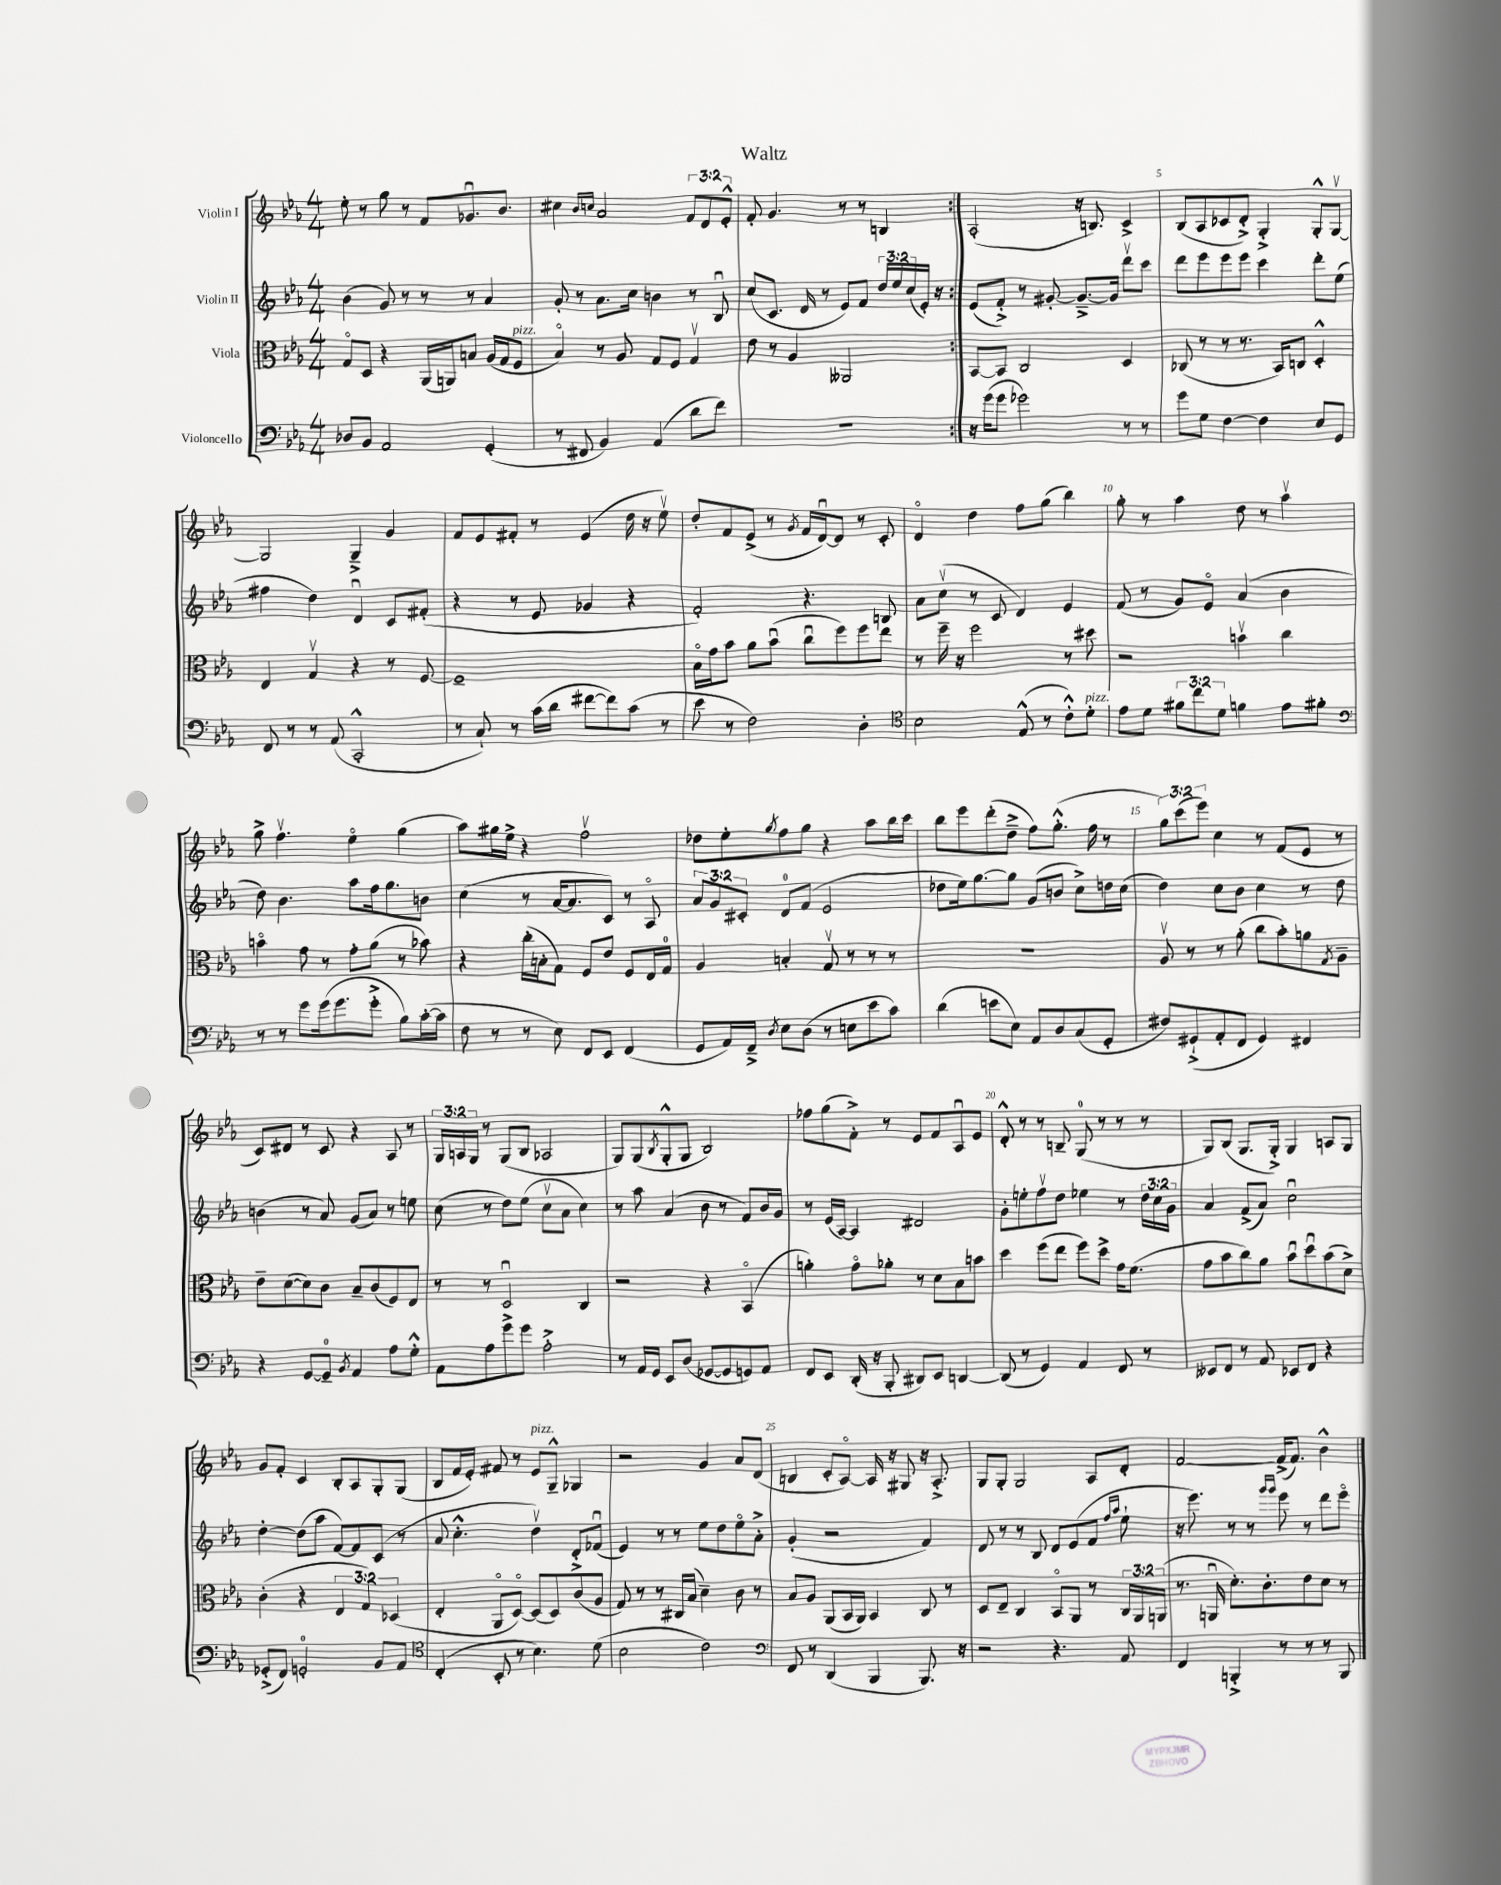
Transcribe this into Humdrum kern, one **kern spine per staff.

**kern	**kern	**kern	**kern
*part4	*part3	*part2	*part1
*staff4	*staff3	*staff2	*staff1
*I"Violoncello	*I"Viola	*I"Violin II	*I"Violin I
*clefF4	*clefC3	*clefG2	*clefG2
*k[b-e-a-]	*k[b-e-a-]	*k[b-e-a-]	*k[b-e-a-]
*M4/4	*M4/4	*M4/4	*M4/4
=1	=1	=1	=1
8D-X/L	8G/L	(4b-\	8ee-'\
8BB-/J	8D/J	.	8r
2AA-/	4r	8g/)	8gg\
.	.	8r	8r
.	(16AA-/LL	8r	8f/L
.	16AAn/J)	.	.
.	8Bn/J	8r	8.g-Xu/
(4GG'/	(16A-/LL	4a-/	.
.	16G/J	.	8.b-/J
!	!LO:TX:a:i:t=pizz.	!	!
.	8F/J	.	.
=2	=2	=2	=2
8r	4B-/)	8g'/	4cc#X\
8FF#X/	.	8r	.
.	.	.	16qqb-/LL
.	.	.	16qqccn/JJ
4BB-/)	8r	8.a-\L	2a-/
.	8A-/	.	.
.	.	16cc\Jk	.
(4AA-/	8G/L	4bn\	.
.	8F/J	.	.
8d\L	4Gv/	8r	12f/L
.	.	.	12d/
8f\J)	.	8B-u/	.
.	.	.	12e-'^^/J
=3	=3	=3	=3
1r	8e-\	(8cc/L	8f'/
.	8r	8.c/J	4.g/
.	4A-/	.	.
.	.	16d/	.
.	.	8r	.
.	2AA--X/	8e-/L)	8r
.	.	8f/J	8r
.	.	24dd/LL	4Bn/
.	.	24ee-/	.
.	.	(24cc/	.
.	.	16e-'/JJ)	.
.	.	16r	.
=4:|!	=4:|!	=4:|!	=4:|!
16r	[8BB-/L	(8e-/L	(2A-'/
(16g\KL	.	.	.
8g\J	8BB-/J]	8f'^/J)	.
2g-X\)	2C/	8r	.
.	.	[8g#X'/	.
.	.	8.g#~^/L_	16r
.	.	.	8.Bn/)
.	.	16g#/Jk]	.
8r	4D/	8dddv\L	4c^/
8r	.	8ccc\J	.
=5	=5	=5	=5
8g\L	(8C-X/	8ddd\L	(8B-/L
8G\J	8r	8eee-\	8A-/
[4F\	8r	8eee-\	8c-X/
.	8.r	8eee-\J	8d'^/J)
4F\]	.	4ccc\	4G'^/
.	16BB-/KL)	.	.
.	8Cn/J	.	.
8E-/L	4D'^^/	8ddd'\L	8G'^^/L
8GG/J	.	(8ee-\J	[8Gv/J
!!LO:LB:g=z
=6	=6	=6	=6
8FF/	4E-/	4ff#X\	2G/]
8r	.	.	.
8r	4Gv/	4dd\)	.
(8AA-/	.	.	.
2CC'^^/	4r	4du/	4G~^/
.	8r	8c/L	4g/
.	[8F/	(8f#X'/J	.
=7	=7	=7	=7
8r	1F~]	4r	8f/L
8C`/)	.	.	8e-/
8r	.	8r	8f#X'/J
(16c\LL	.	8e-/	8r
16d\JJ	.	.	.
[8f#X\L	.	4g-X/	(4e-/
8f#\])	.	.	.
(8c\J	.	4r	16dd\
.	.	.	16r
8r	.	.	8ee-v\)
=8	=8	=8	=8
8e-\	16B-\LL	2f'/)	8dd'/L
.	16g\J	.	.
8r	8b-\J	.	8f/
2F\)	8a-\L	.	(8e-^/J
.	(8b-u\J	.	8r
.	.	.	8qg/
.	8ccu\L	4.r	16f/LL
.	.	.	[16du/J)
.	8ff\)	.	8d/J]
4D'\	8ff\	.	8r
.	8ee-\J	8Bn/	8c'/
=9	=9	=9	=9
*clefC4	*	*	*
2B-\	8r	8a-\L	4d/
.	16ff~\	(8ccv\J	.
.	16r	.	.
.	2ff\	8r	4dd\
.	.	8c/	.
(8E-^^/	.	4d/)	8ff\L
8r	.	.	(8gg\J
8c'^^\L)	8r	4e-/	4bb-\)
!LO:TX:a:i:t=pizz.	!	!	!
8d'\J	8dd#X\	.	.
=10	=10	=10	=10
8e-\L	2r	(8f/	8gg'\
8d\J	.	8r	8r
12f#X\L	.	8g/L)	4aa-\
12cc\	.	.	.
.	.	8e-/J	.
12d\J	.	.	.
4fn\	4bnv\	(4a-/	8dd\
.	.	.	8r
8e-\L	4cc\	4b-\	4aa-v\
8f#X'\J	.	.	.
!!LO:LB:g=z
=11	=11	=11	=11
*clefF4	*	*	*
8r	4bn\	8dd\)	8gg^\
8r	.	4.b-\	4.ffv\
8g\L	8g\	.	.
(16g\k	8r	.	.
8.g\	.	.	.
.	8g'\L	8aa-\L	4ee-\
8g'^\J	(8a-\J	16ff\k	.
.	.	8.gg\	.
8B-\L)	8r	.	(4gg\
([16c'\L	8b-X\)	8bn\J	.
16c\JJ]	.	.	.
=12	=12	=12	=12
8F\	4r	(4cc\	8aa-\L)
8r	.	.	16gg#X\L
.	.	.	16ee-^\JJ
8r	(16cc'\LL	8r	4r
.	16Bn'\J	.	.
8E-\)	8G\J)	[16a-/KL	.
.	.	8.a-/]	.
8FF/L	8F/L	.	2ffv\
8EE-/J	8e-/J	8c/J)	.
(4FF/	8F/L	8r	.
.	16E-/L	8A-/	.
.	16G/JJ	.	.
=13	=13	=13	=13
8GG/L	4A-/	12a-/L	8dd-X\L
.	.	12g/	.
16AA-/L)	.	.	8ee-'\
.	.	12c#X'/J	.
16FF~^/JJ	.	.	.
8qD/	.	.	8qgg/
8E-\L	4Bn'/	8d/L	8ff\
(8D\J	.	(8f/J	8gg\J
8r	8Gv/	2e-/	4r
8En\L	8r	.	.
8e-\	8r	.	8aa-\L
8c\J)	8r	.	16bb-\L
.	.	.	16ccc\JJ
=14	=14	=14	=14
(4d\	1r	8dd-X\L	8bb-\L
.	.	16ee-\k)	8eee-\
.	.	[8.gg\	.
8en\L	.	.	(8ddd'\
8E-\J)	.	8gg\J]	8dd~^\J
8AA-/L	.	(8g/L	8ff\L)
8D/	.	8bn/J	(8.gg'^^\J
(8C/	.	8cc^\L)	.
.	.	.	16ff\
8GG'/J	.	16ddn\L	8r
.	.	(16cc\JJ	.
=15	=15	=15	=15
8F#X/L)	8A-v/	4dd\)	12gg\L)
.	.	.	(12ccc\
(8GG#X`^/	8r	.	.
.	.	.	12eee-\J)
8AA-'/	8r	8cc\L	4cc\
8FF/J	(8a-'\	8b-\J	.
4GG#/)	8cc\L	4cc\	8r
.	8b-'\)	.	(8f/L
4FF#X/	8an\	8r	8e-/J
.	8qG/	.	.
.	8A-~\J	8dd\	8r
!!LO:LB:g=z
=16	=16	=16	=16
4r	8e-~\L	(4bn\	8c/L)
.	([8d\	.	8d#X/J
[8GG/L	8d\])	8r	8r
8GG~/J]	8c\J	8a-/)	8c/
8qBB-/	.	.	.
4AA-/	8B-~/L	(8g/L	4r
.	(8c/	8a-/J)	.
8A-\L	8F/)	8r	8A-/
8G'^^\J	8E-/J	8een\	8r
=17	=17	=17	=17
8AA-\L	8r	(8cc\	24G/LL
.	.	.	24An/
.	.	.	24G/JJ
8A-\	8r	8r	8r
8g^\	2Du/	8dd\L)	(8G/L
8g\J	.	(8ee-\J	8B-/J
2A-'^\	.	8ccv\L	2A-X/
.	.	8a-\J	.
.	4C/	4cc\)	.
=18	=18	=18	=18
8r	2r	8r	8G/L)
16AA-/LL	.	8aa-\	(8G/
16GG/JJ	.	.	.
.	.	.	8qB-/
8EE-/L	.	(4a-/	8G'^^/
(8D/J	.	.	8G/J
[8GG-X/L	4r	8b-\	2B-/)
8GG-/]	.	8r	.
8GGn/)	(4BB-/	8f/L)	.
8AA-/J	.	16b-/L	.
.	.	16g/JJ	.
=19	=19	=19	=19
8FF/L	4an'\)	8r	8ff-X\L
8EE-/J	.	(16e-/LL	(8gg\
.	.	[16A-/JJ)	.
(16DD'/	8g\L	4A-/]	8f'^\J)
16r	.	.	.
8BBB-'/	8a-X'\J	.	8r
8DD#X/L)	8r	2d#X/	8e-/L
8EE-/J	8d\L	.	8f/
[4DDn/	8B-\	.	8A-u/
.	8bn\J	.	8e-/J
=20	=20	=20	=20
(8DD/]	4dd\	8g'\L	8d'^^/
8r	.	8een'\	8r
4GG/)	(8ff\L	8ffv\	8r
.	8ee-\J	8dd\J	8Bn~/
4AA-/	8ff\L)	4ee-X\	(8G/
.	8dd^\J	.	8r
8FF/	16g\KL	8r	8r
.	(8.f\J	.	.
8r	.	24dd\LL	8r
.	.	24cc\	.
.	.	24g\JJ	.
=21	=21	=21	=21
8EE--X/L	8g\L	4a-/	8G/L)
8FF/J	8b-\	.	(8B-/J
8r	8cc\)	(8f^/L	8.G/L
8AA-/	8a-\J	8a-/J)	.
.	.	.	16G'^/Jk)
8EE-X/L	8b-u\L	2ccu\	4G/
8FF/J	8ddu\	.	.
4r	(8b-\	.	8An/L
.	8d^\J)	.	8G/J
!!LO:LB:g=z
=22	=22	=22	=22
(8GG-X'^/L	(4c'\	[4dd'\	8g/L
8FF/J)	.	.	8f'/J
2GGn'/	4r	(8dd\L]	4c/
.	.	8aa-\J	.
.	6E-/	[8f/L)	8B-'/L
.	.	8f/]	8A-/
.	6G/)	.	.
8BB-/L	.	(8c/J	8G'/
.	(6D-X/	.	.
8AA-/J	.	8r	(8G/J
=23	=23	=23	=23
*clefC4	*	*	*
(4C'/	4E-'/	8a-/	8B-/L
.	.	4.cc'^^\	16f/L
.	.	.	16e-'/JJ)
8BB-'/	8AA-/L	.	8f#X/
8r	[8D/J)	.	8r
!	!	!	!LO:TX:a:i:t=pizz.
4.B-\)	(8D/L]	4ddv\)	8e-/L
.	8D/)	.	8G~^^/J
.	(8c/	8d'^/L	4G-X/
(8d\	8A-/J	(8f-Xu/J	.
=24	=24	=24	=24
2B-\	8G/)	4e-/)	2r
.	8r	.	.
.	8r	8r	.
.	16C#X/LL	8r	.
.	(16B-/JJ	.	.
2c\)	4d~\)	8ee-\L	4g/
.	.	8dd\	.
.	8c\	8ee-\	8a-/L
.	8r	8a-'^\J	(8d/J
=25	=25	=25	=25
*clefF4	*	*	*
8FF/	8B-/L	(4g'/	4Bn/
8r	8A-/J	.	.
(4DD/	(8AA-/L	2r	8c'/L
.	16BB-/L	.	[8A-/J)
.	16AA-/JJ)	.	.
4BBB-/	4BB-/	.	16A-/]
.	.	.	16r
.	.	.	8G#X/
8.BBB-/)	8C/	4f/)	16r
.	.	.	8.A-'^/
.	8r	.	.
16r	.	.	.
=26	=26	=26	=26
2r	8D/L	8d/	8G/L
.	8E-~/J	8r	8G'/J
.	4C/	8r	2G/
.	.	8B-/	.
4.r	8BB-/L	8d/L	.
.	8AA-/J	(8e-/	.
.	8r	8f/J	8A-/L
.	.	16qqff/LL	.
.	.	16qqaa-/JJ	.
8AA-/	24C/LL	8ee-`\	8d'/J
.	24AA-/	.	.
.	(24AAn/JJ	.	.
=27	=27	=27	=27
4FF/	8.r	16r	[2f/
.	.	8.eee-\)	.
.	16AAnu/	.	.
4BBBn'^/	8.d'\L)	8r	.
.	.	8r	.
.	8.c'\	.	.
.	.	16qqggg/LL	.
.	.	16qqggg/JJ	.
8r	.	8eee-\	(16f^/KL]
.	.	.	8.f/J)
8r	8e-\	8r	.
8r	8d\J	8ddd\L	4b-^^\
8BBB/	8r	8eee-\J	.
==	==	==	==
*-	*-	*-	*-
